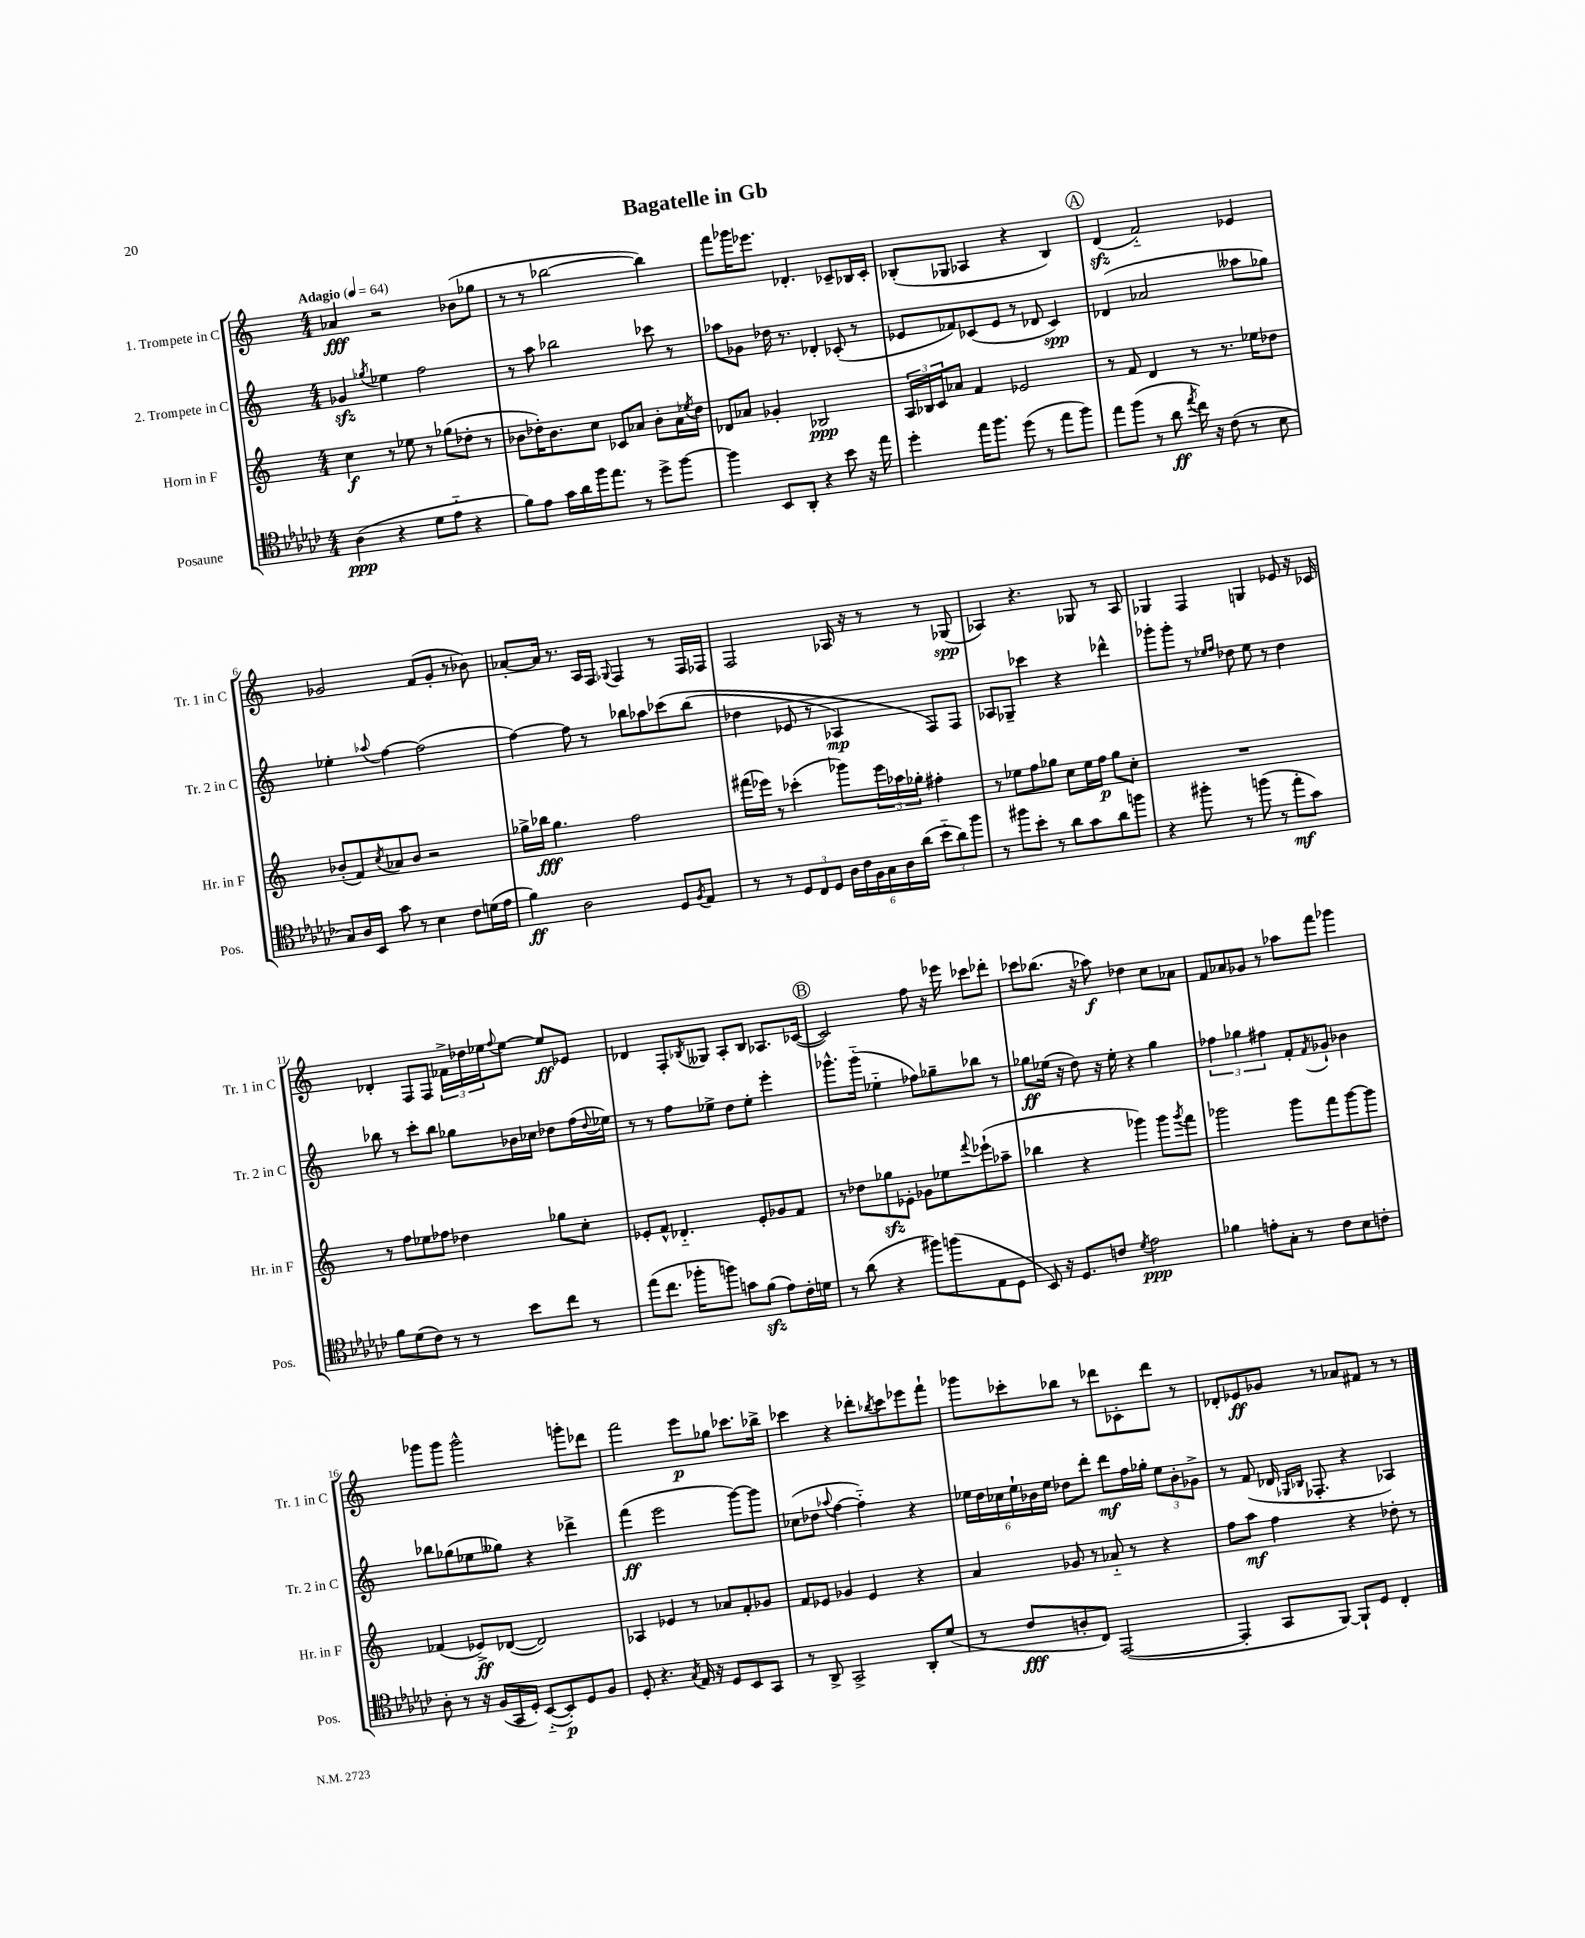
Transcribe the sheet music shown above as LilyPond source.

\header { title = "Bagatelle in Gb" }
<<
\new StaffGroup <<
\new Staff = "s0" \with { instrumentName = "1. Trompete in C" shortInstrumentName = "Tr. 1 in C" } {
    \clef treble \key c \major \numericTimeSignature \time 4/4 \tempo "Adagio" 4 = 64
    aes'4\fff r2 bes'8( ges''8 |
    r8 r8 bes''2~ bes''4) |
    f'''8 ges'''16 ees'''8. des'4.-. ces'8-- bes16 ces'16-. |
    bes8-.( ges8 aes4 r4 bes4) |
    \mark \markup { \circle "A" } d'4\sfz( f'2-_) ees'4 |
    ges'2 f'8( ges'8-. r8 bes'8) |
    aes'8~-. aes'16 r8. a16 f16 \appoggiatura { ges8 } f4 r8 f16 fes16 |
    f2 aes16 r16 r8 r8 ges8\spp( |
    aes4) r4. ges8 r8 aes8 |
    ges4 f4 g4 ees'8 r16 ces'16 |
    des'4-. f8 f8 \tuplet 3/2 { fes'16-> des''16 ees''16 } \appoggiatura { f''8 } ees''8~ ees''8\ff ees'8 |
    des'4 f8-. \acciaccatura { bes8 } geses8 a8-. bes8 aes8. ces'16~( |
    \mark \markup { \circle "B" } ces'2) f''8 r16 ees'''16 ces'''8 des'''8-. |
    ces'''8 bes''8.( r16 aes''8\f) des''4 c''8 aes'8 |
    f'8 aes'8 ges'8 r8 aes''8 f'''8 ges'''4 |
    ges'''8 ges'''8 ges'''2-^ g'''8-. des'''8 |
    f'''2 e'''8\p ges''8 ces'''8. bes''16-> |
    ces'''4 r4 des'''8-. \acciaccatura { bes''8 } ces'''8 ees'''8 f'''8-! |
    ges'''8 ces'''8-. bes''8 r8 des'''8 ces'8-. des'''8 r8 |
    des'8-. ees'8\ff ges'8 r8 aes'8 fis'8 r8 r8 \bar "|." |
}
\new Staff = "s1" \with { instrumentName = "2. Trompete in C" shortInstrumentName = "Tr. 2 in C" } {
    \clef treble \key c \major \numericTimeSignature \time 4/4
    ges'4\sfz \acciaccatura { ges''8 } ees''4 f''2 |
    r8 a''8 bes''2 ces'''8 r8 |
    aes''8 ges'8 des''16 r8. des'4-. ces'8-.( r8 |
    ees'8 fes'8) ces'8( ees'8 r8 des'8 ces'4\spp) |
    \mark \markup { \circle "A" } des'4( aes'2 aeses''8 ges''8) |
    ees''4-. \appoggiatura { aes''8 } f''4~ f''2( |
    f''4~) f''8 r8 bes''8 aes''8 ces'''8\( bes''8( |
    des''4 ees'8 r8 aes4\mp) f8\) f8 |
    aes8 ges8-- ces'''4 r4 des'''4-^ |
    ges'''8-. ges'''8-. r8 \grace { ees''16 f''16 } des''8 ees''8 r8 des''4 |
    bes''8 r8 c'''8-. bes''8 ges''8 bes'16 ces''16 des''8 f''16( \appoggiatura { des''8 } ees''16) |
    r8 r8 f''8 ees''8-> d''8 ees''8-. e'''4-. |
    \mark \markup { \circle "B" } ges'''8.-^ ges'''16-_( ees''4-_ fes''8) ges''8-- bes''8 r8 |
    ges''8\ff ees''16( r16 d''8) r16 ees''16-. r4 ges''4 |
    \tuplet 3/2 { fes''4 ges''4 fis''4 } f'8-. \acciaccatura { f'8 } ges'8-! bes'4 |
    bes''8 ges''8( ees''8 geses''8) r4 des'''4-> |
    f'''4\ff( e'''2 g'''8~) g'''8 |
    ces''8( des''8 \appoggiatura { aes''8 } f''4~ f''4-_) r4 |
    \tuplet 6/4 { ees''16 d''16 ces''16 ees''16-! bes'16 ees''16 } des''8 d'''8-. d'''8\mf f''16 ges''16-. \tuplet 3/2 { ees''8 bes'8-. ges'8-> } |
    r8 f'8( des'16 \grace { ges16 bes16 } fes8.-. r4 aes4) \bar "|." |
}
\new Staff = "s2" \with { instrumentName = "Horn in F" shortInstrumentName = "Hr. in F" } {
    \clef treble \key c \major \numericTimeSignature \time 4/4
    c''4\f r8 ees''8 r8 ges''8( des''8-. r8 |
    bes'8 des''16-.) bes'8. c''8 ces'8 aes'8 bes'8-. aes'16 \acciaccatura { ees''8 } des''16 |
    des'8 aes'8 ges'4-. bes2\ppp |
    \tuplet 3/2 { a16 bes16 c'16 } aes'8 f'4 ees'2 |
    \mark \markup { \circle "A" } r8 f'8 d'4 r8 r8. ees''16 des''8 |
    bes'8-.( f'8) \acciaccatura { c''8 } aes'8 bes'8 r2 |
    ges''16-> bes''16\fff ges''4. f''2 |
    fis'''16( ees'''16) r8 ces'''4-.( ges'''8) \tuplet 3/2 { ees'''16 aes''16 ges''16-. } fis''4-. |
    r8 ees''8 f''8 ges''8 c''8 ees''16 f''16\p ges''8 c''8-. |
    R1 |
    r8 f''8 ees''8 fes''8 des''4 ges''8 c''8-. |
    ees'8-. f'8-^ des'4.-_ ees'8-. ges'8 f'8 |
    \mark \markup { \circle "B" } r8 des''8 ges''8\sfz ees'8-. ges'8 ees''8 \appoggiatura { f'''8 } ees'''8-!( aes''8-- |
    bes''4 r4 ges'''4) ges'''8 \acciaccatura { ges'''8 } f'''8 |
    ges'''2 ges'''8 f'''8 ges'''8~ ges'''8 |
    fes'4( ees'8->\ff) des'8~( des'2) |
    aes4 ees'4 r8 aes'8 f'8-. ges'8 |
    f'8 ees'8 ges'4 ees'4 r4 |
    a'4 ges'8 r8 aes'8-_ r8 r4 |
    f''8 a''8\mf f''4 r4 des''8-. r8 \bar "|." |
}
\new Staff = "s3" \with { instrumentName = "Posaune" shortInstrumentName = "Pos." } {
    \clef tenor \key ges \major \numericTimeSignature \time 4/4
    aes4\ppp( r4 des'8 ees'8-_ r4 |
    f'8) ees'8 ges'16 aes'16 f''16 ees''8. r8 des''8-> f''8~ |
    f''4 bes,8 aes,8-. r4 bes'8 r16 ees''16 |
    des''4-. ees''16 f''8. des''8( r8 ees''8 f''8) |
    \mark \markup { \circle "A" } ees''8 f''8( r8 aes'8\ff \acciaccatura { ees''8 } ces''16) r16 ces'8( r8 bes8 |
    ges8) aes16 bes,16 ges'8 r8 bes4 ces'8 d'16( ees'16 |
    f'4\ff) aes2 des8 \acciaccatura { f8 } ees8 |
    r8 r8 \tuplet 3/2 { des8 ces8 des8 } \tuplet 6/4 { aes16 ces'16 f16 ges16 aes16 aes'16( } \tuplet 3/2 { bes'8-_ aes'8) f''8 } |
    r8 fis''8 bes'8-. r8 aes'8 ges'8 aes'8 f''8 |
    r4 fis''8-. r8 f''8( r8 ees''8-.\mf ges'8) |
    f'8 des'8( ces'8) r8 r8 bes'8 ces''8 r8 |
    ees''8( ces''8. fes''16-. f''8) g'8 f'8\sfz( ees'8) ces'16-. d'16 |
    \mark \markup { \circle "B" } r8 aes'8( r4 fis''8) f''8( ees8 des8 |
    bes,8) r16 des8. c'8 \acciaccatura { des'8 } ees'2\ppp |
    fes'4 e'8-. ges8-. r8 ces'8 bes8 c'8-. |
    aes8-. r8 r16 f16( ges,16 des16-.) bes,8~-_( bes,8-.\p) des8 f8 |
    des8-. r4. \acciaccatura { ges8 } ees16 r16 des8 bes,8 ges,8 |
    r8 aes,8-> ges,2-> aes,8-. des'8( |
    r8 ces'8\fff a8-. ces8) ees,2~( |
    ees,4-. ges,8 f,8~) f,8-! des8 ces4-. \bar "|." |
}
>>
>>
